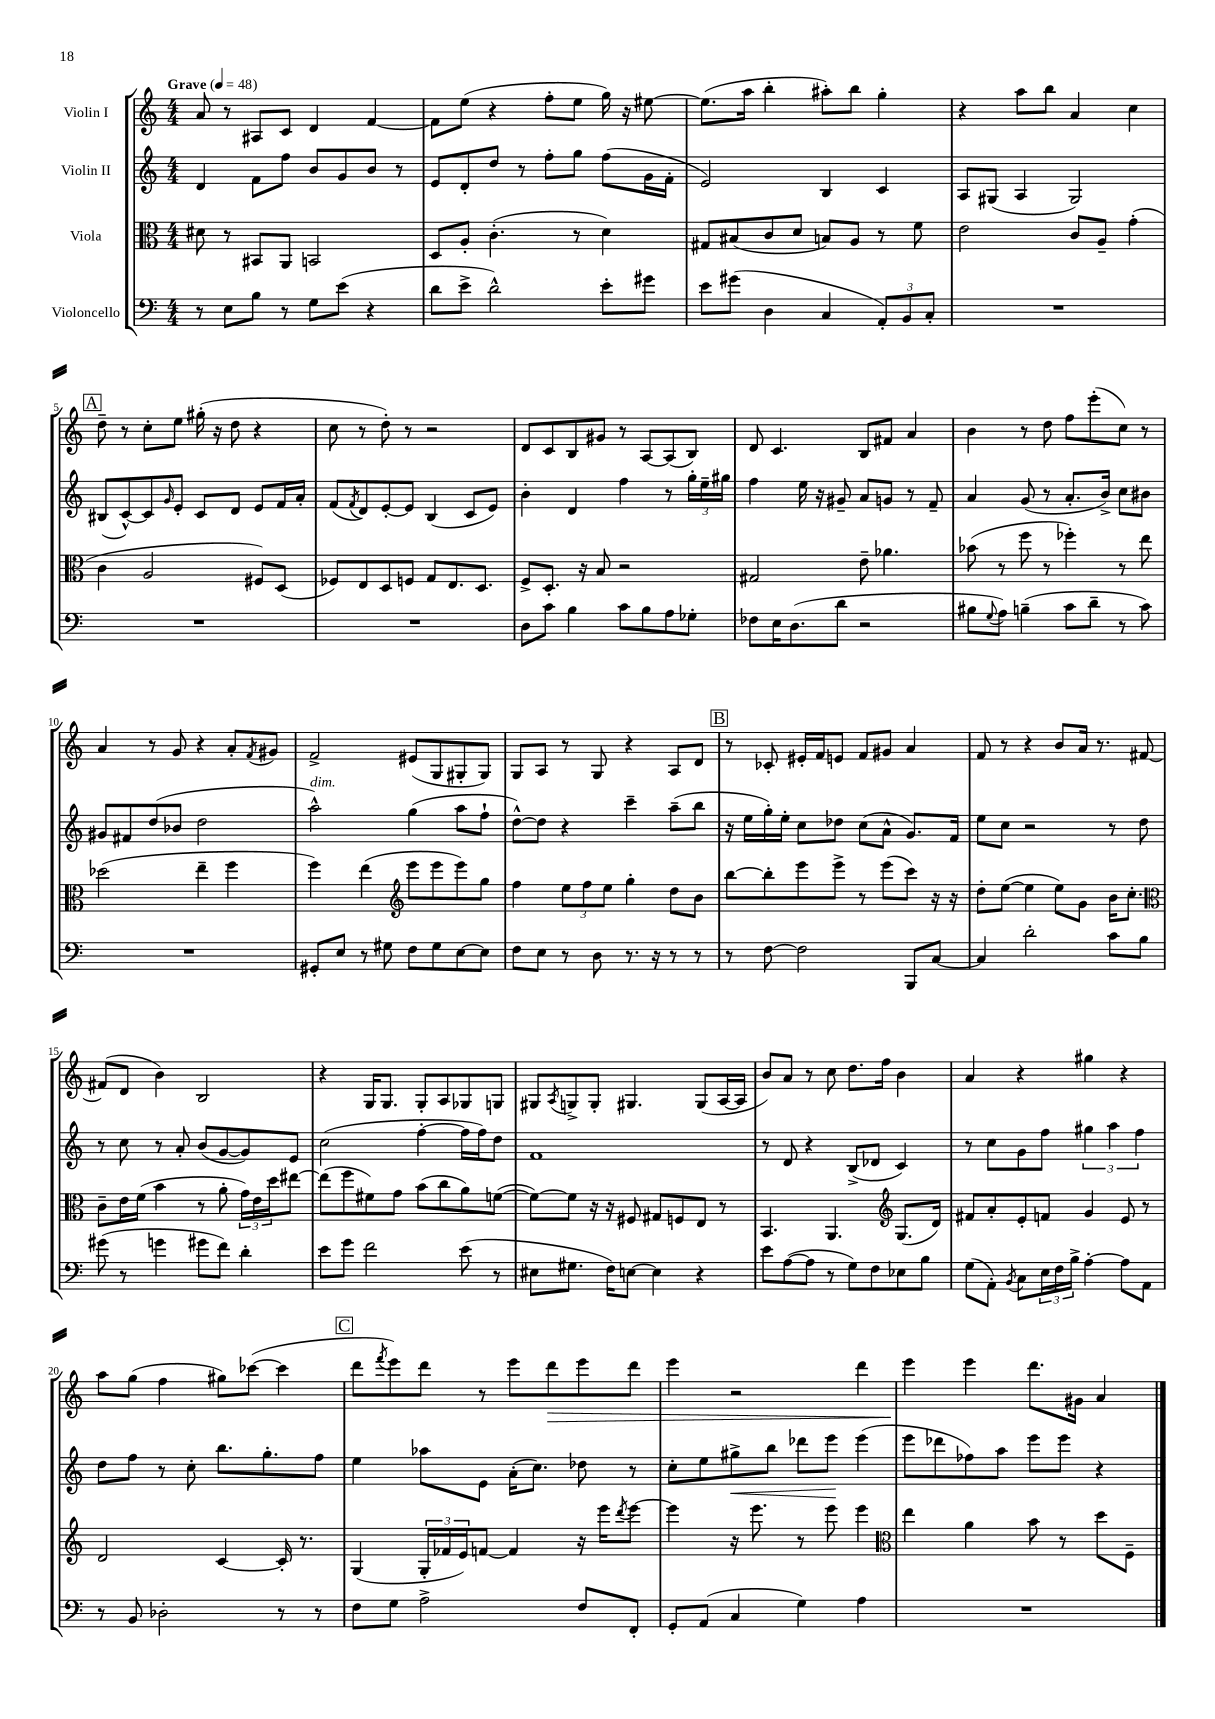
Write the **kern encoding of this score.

**kern	**kern	**kern	**kern
*staff4	*staff3	*staff2	*staff1
*clefF4	*clefC3	*clefG2	*clefG2
*k[]	*k[]	*k[]	*k[]
*M4/4	*M4/4	*M4/4	*M4/4
*MM48	*MM48	*MM48	*MM48
8r	8d#	4d	8a
8E	8r	.	8r
8B	8BB#	8f	8A#
8r	8AA	8ff	8c
8G	2BB	8b	4d
(8e	.	8g	.
4r	.	8b	[4f
.	.	8r	.
=	=	=	=
8d	8D	8e	8f]
8e^	8A'	8d'	(8ee
2d^^)	(4.c'	8dd	4r
.	.	8r	.
.	.	8ff'	8ff'
.	8r	8gg	8ee
8e'	4d)	(8ff	16gg)
.	.	.	16r
8g#	.	16g	[8ee#
.	.	16f'	.
=	=	=	=
8e	8G#	2e)	(8.ee#]
(8g#	(8B#	.	.
.	.	.	16aa
4D	8c	.	4bb'
.	8d	.	.
4C	8B)	4B	8aa#')
.	8A	.	8bb
12AA')	8r	4c	4gg'
12BB	.	.	.
.	8f	.	.
12C'	.	.	.
=	=	=	=
1r	2e	8A	4r
.	.	(8G#	.
.	.	4A	8aa
.	.	.	8bb
.	8c	2G#)	4a
.	8A~	.	.
.	(4g'	.	4cc
=	=	=	=
1r	4c	(8B#	8dd~
.	.	[8c^^)	8r
.	2A	8c]	8cc'
.	.	16qqg	.
.	.	8e'	8ee
.	.	8c	(16gg#'
.	.	.	16r
.	.	8d	8dd
.	8F#)	8e	4r
.	(8D	16f	.
.	.	16a'	.
=	=	=	=
1r	8F-)	(8f	8cc
.	.	8qf	.
.	8E	8d)	8r
.	8D	[8e'	8dd')
.	8F	8e]	8r
.	8G	(4B	2r
.	8.E	.	.
.	.	8c	.
.	8.D	.	.
.	.	8e)	.
=	=	=	=
8D	8F^	4b'	8d
8c	8.D'	.	8c
4B	.	4d	8B
.	16r	.	.
.	8B	.	8g#
8c	2r	4ff	8r
8B	.	.	[8A
8A	.	8r	(8A]
8G-'	.	24gg'	8B)
.	.	24ee~	.
.	.	24gg#	.
=	=	=	=
8F-	2G#	4ff	8d
16E	.	.	4.c
(8.D	.	.	.
.	.	16ee	.
.	.	16r	.
8d	.	8g#~	.
2r	8e~	8a	8B
.	4.a-	8g	8f#
.	.	8r	4a
.	.	8f~	.
=	=	=	=
8B#	(8b-	4a	4b
8qqG	.	.	.
8A)	8r	.	.
(4B~	8ff	(8g	8r
.	8r	8r	8dd
8c	4ff-')	8.a'	8ff
8d~	.	.	(8eee'
.	.	16b^)	.
8r	8r	8cc	8cc)
8c)	8ee	8b#	8r
=	=	=	=
1r	(2dd-	8g#	4a
.	.	8f#	.
.	.	(8dd	8r
.	.	8b-	8g
.	4ee~	2dd	4r
.	4ff	.	8a'
.	.	.	8qf
.	.	.	8g#
=	=	=	=
8GG#'	4ff)	2aa^^)	2f^
8E	.	.	.
8r	(4ee	.	.
8G#	.	.	.
*	*clefG2	*	*
8F	8eee	(4gg	(8e#
8G#	8eee	.	8G
[8E	8eee)	8aa	8G#'
8E]	8gg	8ff`	8G#)
=	=	=	=
8F	4ff	[8dd^^)	8G
8E	.	8dd]	8A
8r	12ee	4r	8r
.	12ff	.	.
8D	.	.	8G
.	12ee	.	.
8.r	4gg'	4ccc~	4r
16r	.	.	.
8r	8dd	(8aa~	8A
8r	8b	8bb	8d
=	=	=	=
8r	[8bb	16r	8r
.	.	16ee	.
[8F	8bb']	16gg')	8c-'
.	.	16ee'	.
2F]	8eee	8cc	16e#'
.	.	.	16f
.	8eee^	8dd-	8e
.	8r	(8cc	8f
.	(8eee	8a^^	8g#
8BBB	8ccc)	8.g)	4a
[8C	16r	.	.
.	16r	16f	.
=	=	=	=
4C]	8dd'	8ee	8f
.	([8ee	8cc	8r
2d'	4ee]	2r	4r
.	8ee)	.	8b
.	8g	.	16a
.	.	.	8.r
8c	16b	8r	.
.	8.cc'	.	.
8B	.	8dd	[8f#
=	=	=	=
*	*clefC3	*	*
(8g#	8c~	8r	(8f#]
8r	16e	8cc	8d
.	(16f	.	.
4g	4b	8r	4b)
.	.	8a'	.
8g#	8r	(8b	2B
8f)	8a'	[8g	.
4d'	24g)	8g])	.
.	24e	.	.
.	24dd	.	.
.	[8ee#	8e	.
=	=	=	=
8e	(8ee#]	(2cc	4r
8g	8ff	.	.
2f	8f#)	.	16G
.	.	.	8.G
.	8g	.	.
.	(8b	[4ff'	8G'
.	8cc	.	8A
(8e	8a)	16ff]	8G-
.	.	16ff)	.
8r	([8f	8dd	8G
=	=	=	=
8E#	8f_)	1f	8G#
.	.	.	8qA
8.G#	8f]	.	8G^
.	16r	.	8G'
16F)	16r	.	.
[8E	8F#	.	4.G#
4E]	8G#	.	.
.	8F	.	.
4r	8E	.	(8G#
.	8r	.	[16A
.	.	.	16A]
=	=	=	=
8e	4.BB	8r	8b)
([8A	.	8d	8a
8A]	.	4r	8r
8r	4.AA	.	8cc
8G)	.	(8B^	8.dd
8F	.	8d-	.
.	.	.	16ff
*	*clefG2	*	*
8E-	(8.G	4c)	4b
8B	.	.	.
.	16d)	.	.
=	=	=	=
(8G	8f#	8r	4a
8AA')	8a'	8cc	.
8qBB	.	.	.
8C	8e'	8g	4r
24E	8f	8ff	.
24F	.	.	.
24B^	.	.	.
[4A'	4g	6gg#	4gg#
.	.	6aa	.
8A]	8e	.	4r
.	.	6ff	.
8AA	8r	.	.
=	=	=	=
8r	2d	8dd	8aa
8BB	.	8ff	(8gg
2D-'	.	8r	4ff
.	.	8cc'	.
.	[4c	8.bb	8gg#)
.	.	.	([8ccc-
.	.	8.gg'	.
8r	16c']	.	4ccc-]
.	8.r	.	.
8r	.	8ff	.
=	=	=	=
8F	(4G	4ee	8ddd
.	.	.	8qfff
8G	.	.	8eee)
2A^	24G'	8aa-	8ddd
.	24f-	.	.
.	24e)	.	.
.	[8f	8e	8r
.	4f]	(16a'	8eee
.	.	8.cc)	.
.	.	.	8ddd
8F	16r	8dd-	8eee
.	16eee	.	.
.	8qddd	.	.
8FF'	[8eee	8r	8ddd
=	=	=	=
8GG'	4eee]	8cc'	4eee
(8AA	.	8ee	.
4C	16r	8gg#^	2r
.	8.eee	.	.
.	.	8bb	.
4G)	8r	8ddd-	.
.	8eee	8eee	.
4A	4eee	(4eee	4ddd
=	=	=	=
*	*clefC3	*	*
1r	4ee	8eee	4eee
.	.	8ddd-	.
.	4a	8ff-)	4eee
.	.	8aa	.
.	8b	8eee	8.ddd
.	8r	8eee	.
.	.	.	16g#
.	8dd	4r	4a
.	8F~	.	.
==	==	==	==
*-	*-	*-	*-
